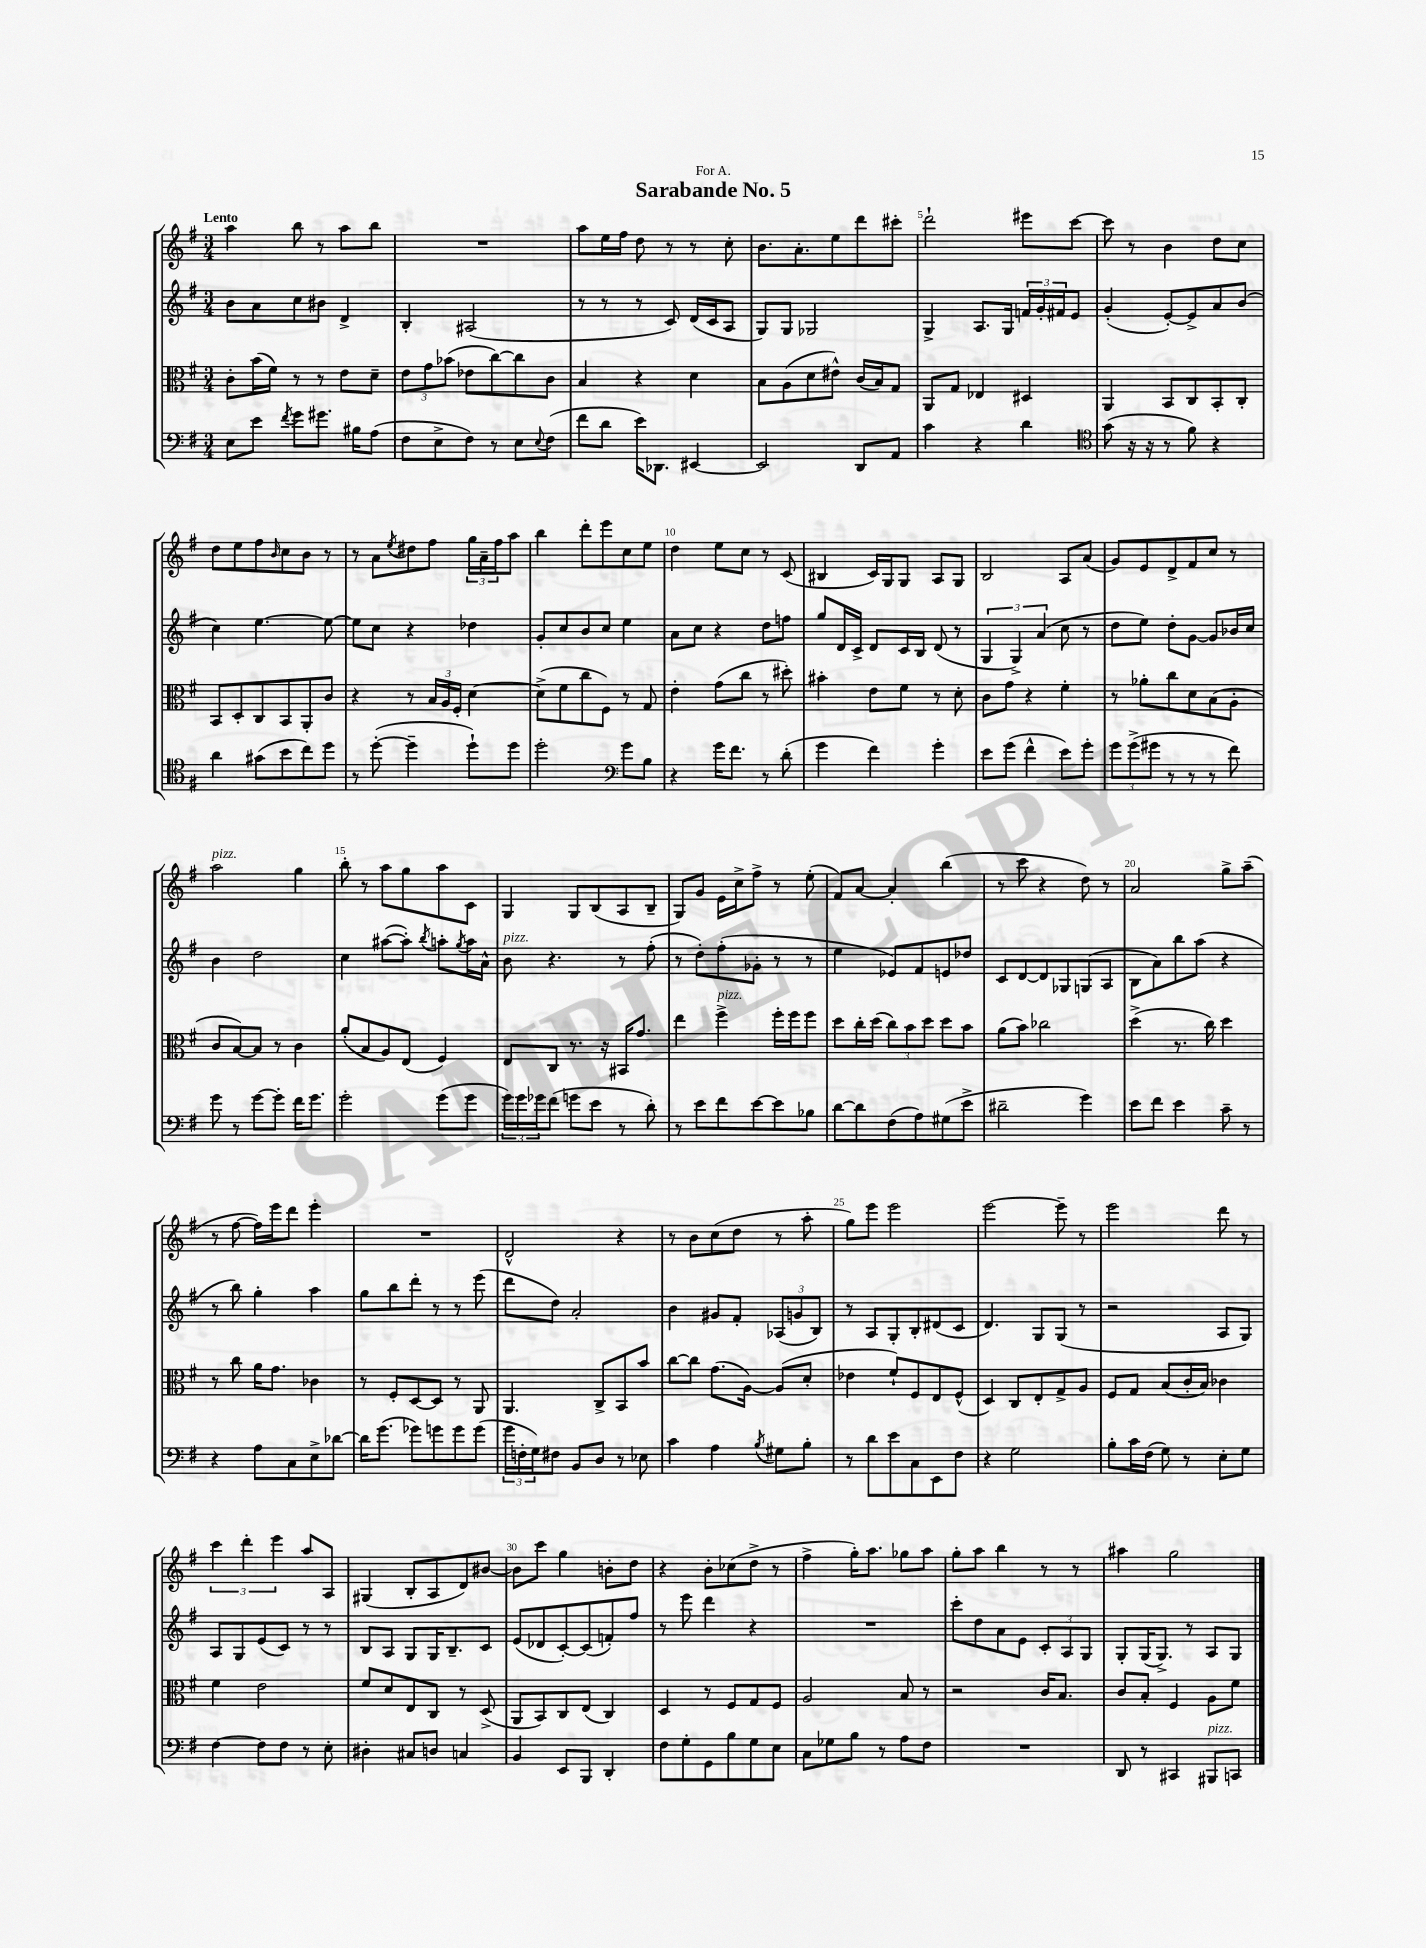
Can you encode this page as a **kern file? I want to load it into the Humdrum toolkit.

**kern	**kern	**kern	**kern
*part4	*part3	*part2	*part1
*staff4	*staff3	*staff2	*staff1
*clefF4	*clefC3	*clefG2	*clefG2
*k[f#]	*k[f#]	*k[f#]	*k[f#]
*M3/4	*M3/4	*M3/4	*M3/4
=1	=1	=1	=1
!	!	!	!LO:TX:a:B:t=Lento
8E\L	8c'\L	8b\L	4aa\
8e\J	(16b\L	8a\	.
.	16f#\JJ)	.	.
8qf#/	.	.	.
8g\L	8r	8cc\	8bb\
8.g#X\J	8r	8b#X\J	8r
.	8e\L	4d^/	8aa\L
16B#X\KL	.	.	.
(8A\J	8d~\J	.	8bb\J
=2	=2	=2	=2
8F#\L	12e\L	4B'/	2.r
.	12g\	.	.
8E^\	.	.	.
.	(12b-X\J	.	.
8F#\J)	8e-X\L	(2A#X/	.
8r	[8cc\)	.	.
8E\L	8cc\]	.	.
8qqE/	.	.	.
(8F#\J	8c\J	.	.
=3	=3	=3	=3
8f#\L	4B/	8r	8aa\L
8d\J	.	8r	16ee\L
.	.	.	16ff#\JJ
16e\KL)	4r	8r	8dd\
8.DD-X\J	.	.	.
.	.	8c/)	8r
[4EE#X/	4d\	(16d/LL	8r
.	.	16c/J	.
.	.	8A/J	8cc'\
=4	=4	=4	=4
2EE#/]	8B\L	8G/L)	8.b\L
.	(8A\	8G/J	.
.	.	.	8.a'\
.	8d\	2G-X/	.
.	8e#X^^\J)	.	8ee\
8DD/L	(16c/LL	.	8ddd\
.	16B/J)	.	.
8AA/J	8G/J	.	8ccc#X'\J
=5	=5	=5	=5
4c\	8AA/L	4G^/	2ddd`\
.	8G/J	.	.
4r	4E-X/	8.A/L	.
.	.	16G/Jk	.
4d\	4D#X/	24fn/LL	8eee#X\L
.	.	24g'/	.
.	.	24f#X/J	.
.	.	8e/J	[8ccc\J
=6	=6	=6	=6
*clefC4	*	*	*
(8g\	4AA/	(4g'/	8ccc\]
16r	.	.	8r
16r	.	.	.
8r	8BB/L	[8e'/L)	4b\
8f#\)	8C/	8e^/]	.
4r	8BB'/	8a/	8dd\L
.	8C'/J	(8b/J	8cc\J
!!LO:LB:g=z
=7	=7	=7	=7
4a\	8BB/L	4cc\)	8dd\L
.	8D'/	.	8ee\
(8g#X\L	8C/	[4.ee\	8ff#\
.	.	.	16qqb/
8b\	8BB/	.	8cc\
8cc\)	8AA'/	.	8b\J
8dd\J	8c/J	8ee\_	8r
=8	=8	=8	=8
8r	4r	8ee\L]	8r
([8dd'\	.	8cc\J	8a\L
.	.	.	8qee/
4dd~\]	8r	4r	8dd#X\
.	24B/LL	.	8ff#\J
.	24A/	.	.
.	24F#'/JJ	.	.
8dd`\L)	[4d\	4dd-X\	24gg\LL
.	.	.	24a~\
.	.	.	24ff#\J
8dd\J	.	.	8aa\J
=9	=9	=9	=9
2dd'\	(8d^\L]	8g'/L	4bb\
.	8f#\	8cc/	.
.	8cc\	8b/	8ddd'\L
.	8F#\J)	8cc/J	8eee\
*clefF4	*	*	*
8g\L	8r	4ee\	8cc\
8B\J	8G/	.	8ee\J
=10	=10	=10	=10
4r	4e'\	8a\L	4dd\
.	.	8cc\J	.
16g\KL	(8g\L	4r	8ee\L
8.f#\J	.	.	.
.	8cc\J	.	8cc\J
8r	8r	8dd\L	8r
(8d'\	8dd#X'\)	8ffn\J	(8c/
=11	=11	=11	=11
4g\	4b#X'\	8gg/L	4B#X/
.	.	16d/L	.
.	.	16c^/JJ	.
4f#\)	8e\L	8d/L	16c/LL)
.	.	.	16G/J
.	8f#\J	16c/L	8G/J
.	.	16B/JJ	.
4g'\	8r	(8d/	8A/L
.	8d'\	8r	8G/J
=12	=12	=12	=12
8e\L	8c\L	6G/	2B/
(8g\J	8g\J	.	.
.	.	6G^/)	.
4f#^^\	4r	.	.
.	.	(6a/	.
8e\L)	4f#'\	8cc\	8A/L
8g'\J	.	8r	(8a/J
=13	=13	=13	=13
12g\L	8r	8dd\L	8g/L)
(12g^\	.	.	.
.	8a-X'\L	8ee\J)	8e/
12g#X\J	.	.	.
8r	8cc\	8dd'\L	8d^/
8r	8d\	[8g\J	8f#/
8r	(8B\	8g/L]	8cc/J
8f#\)	8A'\J	16b-X/L	8r
.	.	16cc/JJ	.
!!LO:LB:g=z
=14	=14	=14	=14
!	!	!	!LO:TX:a:i:t=pizz.
8g\	8c/L	4b\	2aa\
8r	[8B/)	.	.
[8g\L	8B/J]	2dd\	.
8g'\J]	8r	.	.
16f#\KL	4c\	.	4gg\
8.g\J	.	.	.
=15	=15	=15	=15
2g'\	(8a'/L	4cc\	8bb'\
.	8B/	.	8r
.	8A/)	([8aa#X\L	8aa\L
.	(8E/J	8aa#'\J])	8gg\
.	.	8qbb/	.
(8g\L	4F#/)	8aan'\L	8aa\
.	.	8qgg/	.
8g\J	.	16aa\L	8c\J
.	.	16a^^\JJ	.
=16	=16	=16	=16
!	!	!LO:TX:a:i:t=pizz.	!
24g\LL)	8E/L	8b\	4G/
24g\	.	.	.
24g-X\J	.	.	.
(8f#\J	8C/J	4.r	.
8gn\L	8.r	.	8G/L
8e\J	.	.	(8B/
.	16r	.	.
8r	16BB#X/KL	8r	8A/
.	8.g/J	.	.
8d'\)	.	(8ff#'\	8B~/J
=17	=17	=17	=17
8r	4ee\	8r	8G/L)
8e\L	.	8dd'\L)	8g/J
!	!LO:TX:a:i:t=pizz.	!	!
8f#\	4ff#^\	(8ff#'\	16e\LL
.	.	.	16cc^\J
[8e\	.	8g-X'\J	8ff#^\J
8e\]	16ff#'\LL	8r	8r
.	16ff#\J	.	.
8B-X\J	8ff#\J	8r	(8ee'\
=18	=18	=18	=18
[8d\L	8dd\L	4ee\	8f#/L)
8d\]	16cc'\L	.	[8a/J
.	(16dd\JJ	.	.
(8F#\	12cc\L)	8e-X/L)	4a'/]
.	12b\	.	.
8A\)	.	8f#/	.
.	12dd\J	.	.
(8G#X\	8dd\L	8en/	(4bb\
8e^\J	8b\J	8dd-X/J	.
=19	=19	=19	=19
2d#X~\	(8a\L	8c/L	8r
.	8b\J)	[8d/	8ccc\
.	2cc-X\	8d/]	4r
.	.	8G-X/	.
4g\)	.	(8Gn/	8dd\)
.	.	8A/J	8r
=20	=20	=20	=20
8e\L	(4dd^\	8B\L	2a/
8f#\J	.	8a\)	.
4e\	8.r	8bb\	.
.	.	(8aa\J	.
.	16cc\)	.	.
8c~\	4dd\	4r	8gg^\L
8r	.	.	(8aa~\J
!!LO:LB:g=z
=21	=21	=21	=21
4r	8r	8r	8r
.	8cc\	8bb\)	[8ff#\
8A\L	16a\KL	4gg'\	16ff#\LL])
.	8.g\J	.	16eee\J
8C\	.	.	8ddd\J
8E^\	4c-X\	4aa\	4eee'\
[8d-X\J	.	.	.
=22	=22	=22	=22
16d-\KL]	8r	8gg\L	2.r
(8.g\J	.	.	.
.	8F#'/L	8bb\	.
8g-X\L)	[8D/	8ddd'\J	.
8gn\	8D/J]	8r	.
8g\	8r	8r	.
(8g\J	8AA/	(8eee\	.
=23	=23	=23	=23
24g\LL	4.AA/	8ddd\L	2d^^/
24Fn'\	.	.	.
24G\J)	.	.	.
8F#X\J	.	8dd\J)	.
8BB/L	.	2a'/	.
8D/J	8C^/L	.	.
8r	8BB/	.	4r
8E-X\	8b/J	.	.
=24	=24	=24	=24
4c\	[8cc\L	4b\	8r
.	8cc\J]	.	8b\L
4A\	(8.g\L	8g#X/L	(8cc\
.	.	8f#'/J	8dd\J
.	[16A\Jk)	.	.
8qB/	.	.	.
8G#X\L	(8A/L]	(12A-X/L	8r
.	.	12gn/	.
8B'\J	8d'/J	.	8aa'\
.	.	12B/J)	.
=25	=25	=25	=25
8r	4e-X\	8r	8gg\L)
8d\L	.	8A/L	8eee\J
8e\	8f#`/L)	8G'/	2eee\
8C\	8F#/	8B'/	.
8EE\	8E/	(8d#X/	.
8F#\J	(8F#^^/J	8c/J	.
=26	=26	=26	=26
4r	4D/)	4.d/)	[2eee\
2G\	8C/L	.	.
.	8E'/	8G/L	.
.	8G^/	(8G/J	8eee~\]
.	8A/J	8r	8r
=27	=27	=27	=27
8B'\L	8F#/L	2r	2eee\
16c\L	8G/J	.	.
(16F#\JJ	.	.	.
8G\)	(8B/L	.	.
8r	16c'/L	.	.
.	16B/JJ)	.	.
8E'\L	4c-X\	8A/L	8ddd\
8G\J	.	8G/J)	8r
!!LO:LB:g=z
=28	=28	=28	=28
[4F#\	4f#\	8A/L	6ccc\
.	.	8G/	.
.	.	.	6ddd'\
8F#\L]	2e\	(8e/	.
.	.	.	6eee\
8F#\J	.	8c/J)	.
8r	.	8r	8aa/L
8E'\	.	8r	8A/J
=29	=29	=29	=29
4D#X'\	8f#/L	8B/L	(4G#X/
.	8d/	8A/J	.
8C#X/L	8E/	8G/L	8B'/L
8Dn/J	8C/J	16G/K	8A/
.	.	8.B~/	.
4Cn/	8r	.	8d/)
.	(8D^/	8c/J	[8b#X/J
=30	=30	=30	=30
4BB/	8AA/L	(8e/L	8b#\L]
.	8BB/)	8d-X/	8ccc\J
8EE/L	8C/	[8c'/)	4gg\
8BBB/J	(8E/J	(8c/]	.
4DD'/	4C/)	8fn'/)	8bn'\L
.	.	8ff#/J	8dd\J
=31	=31	=31	=31
8F#\L	4D/	8r	4r
8G'\	.	8eee\	.
8GG\	8r	4ddd\	8b'\L
8B\	8F#/L	.	(8cc-X\
8G\	8G/	4r	8dd^\J
8E\J	8F#/J	.	8r
=32	=32	=32	=32
8C\L	2A/	2.r	4ff#^\
8G-X\	.	.	.
8B\J	.	.	16gg'\KL)
.	.	.	8.aa\J
8r	.	.	.
8A\L	8B/	.	8gg-X\L
8F#\J	8r	.	8aa\J
=33	=33	=33	=33
2.r	2r	8ccc'\L	8gg'\L
.	.	8dd\	8aa\J
.	.	8a\	4bb\
.	.	8e\J	.
.	16c/KL	12c'/L	8r
.	8.B/J	.	.
.	.	12A/	.
.	.	.	8r
.	.	12G/J	.
=34	=34	=34	=34
8DD/	8c/L	8G'/L	4aa#X\
8r	8B'/J	(16G/K	.
.	.	8.G^/J)	.
4CC#X/	4F#/	.	2gg\
.	.	8r	.
!LO:TX:a:i:t=pizz.	!	!	!
8BBB#X/L	8A\L	8A/L	.
8CCn/J	8f#\J	8G/J	.
==	==	==	==
*-	*-	*-	*-
